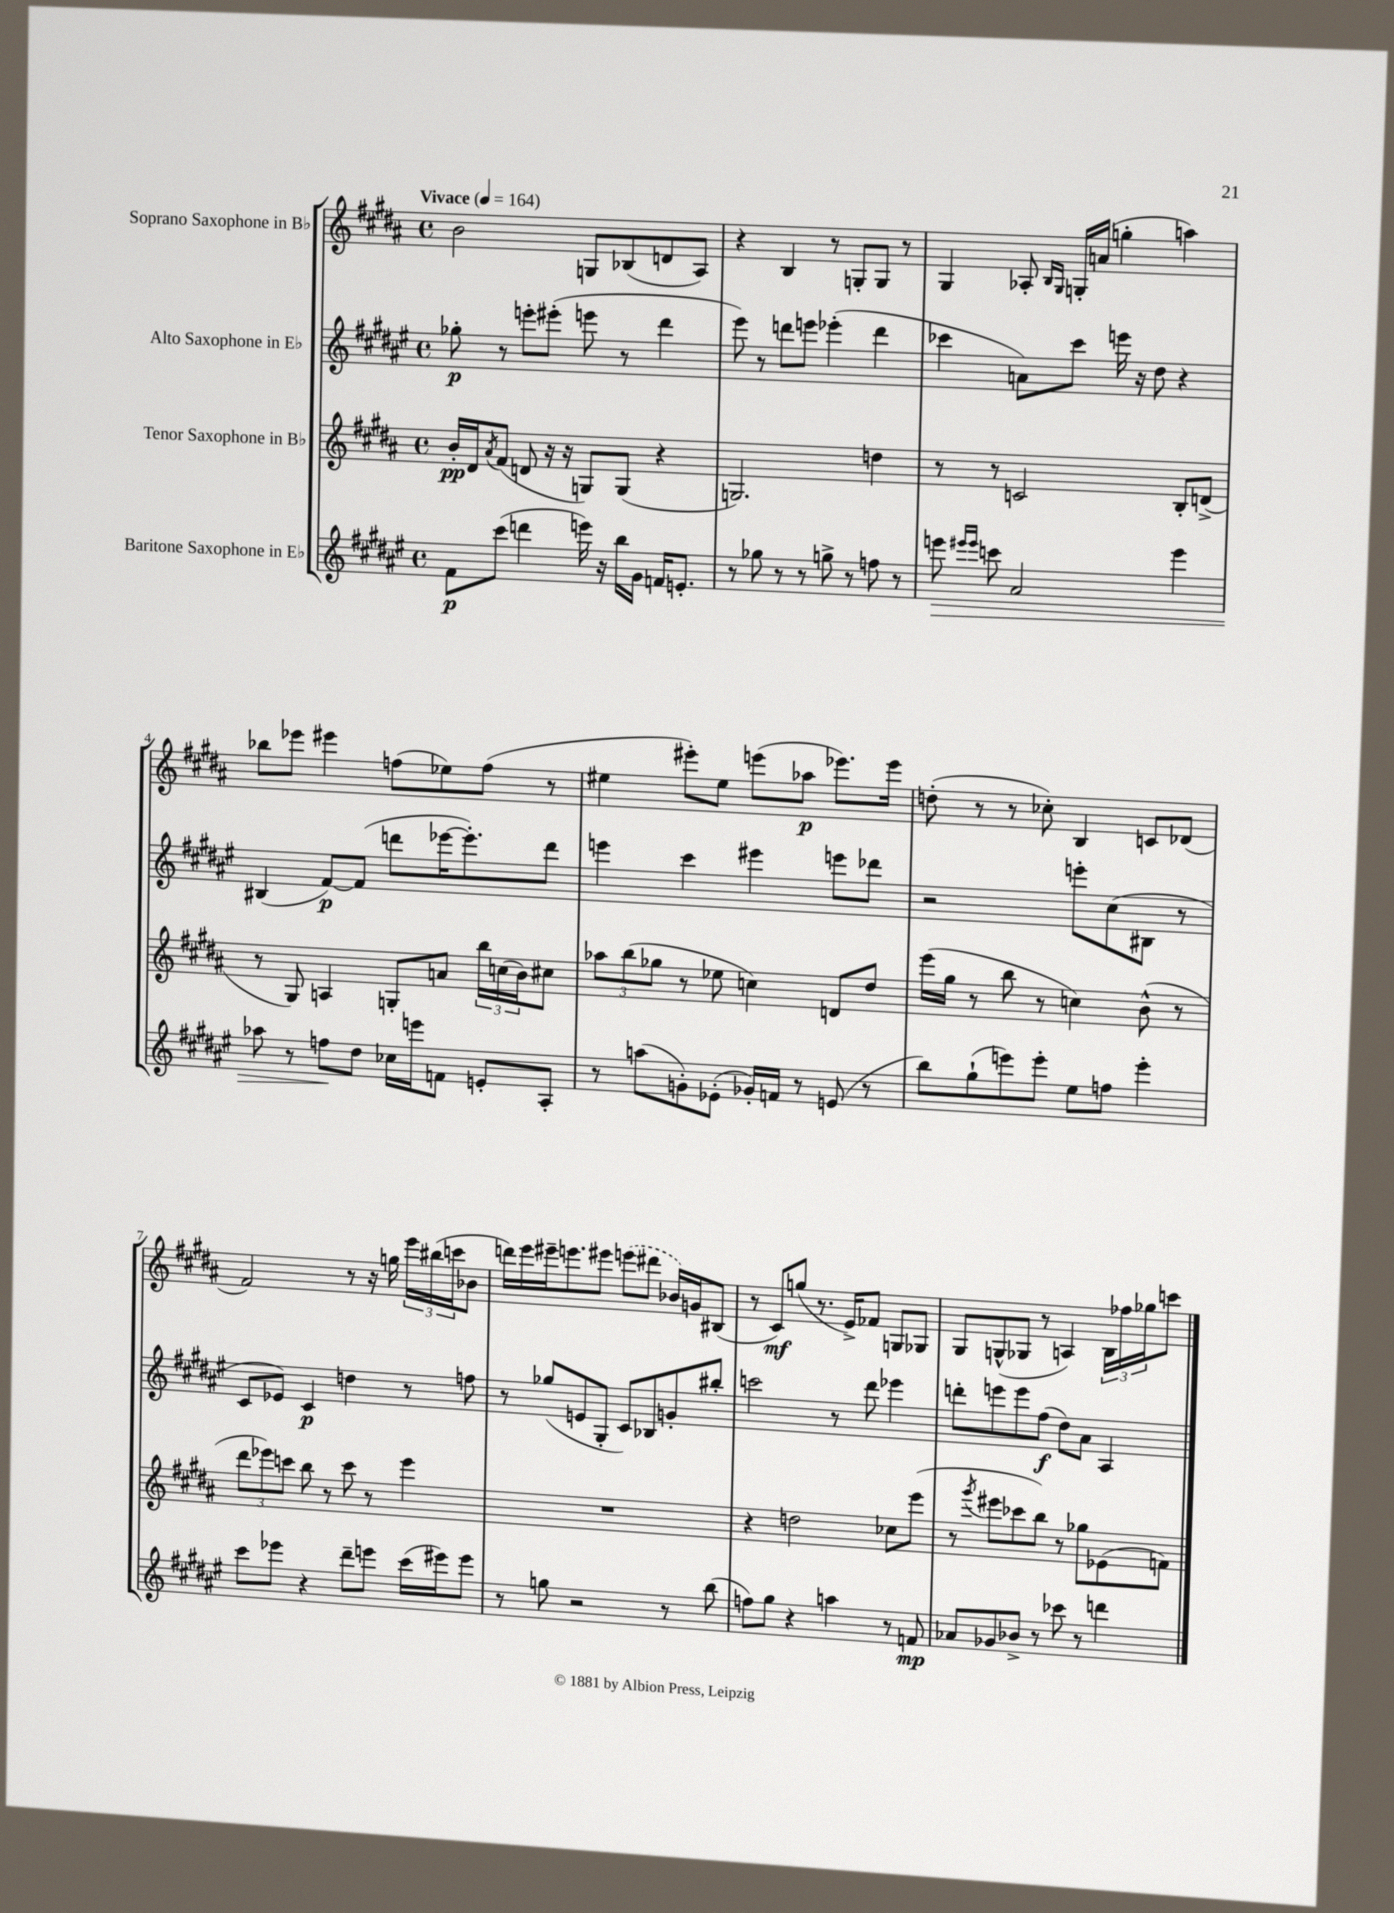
<<
\new StaffGroup <<
\new Staff = "s0" \with { instrumentName = "Soprano Saxophone in Bb" } {
    \clef treble \key b \major \defaultTimeSignature \time 4/4 \tempo "Vivace" 4 = 164
    b'2 g8 bes8( d'8 ais8) |
    r4 b4 r8 g8-. g8 r8 |
    gis4 aes8-. \grace { b16 gis16 } g16-. a'16( g''4-. a''4) |
    bes''8 ees'''8 eis'''4 f''8( ees''8) f''8( r8 |
    eis''4 eis'''8-.) eis''8 e'''8( aes''8\p ees'''8.) ees'''16 |
    d''8-.( r8 r8 ces''8-.) b4 c'8 des'8( |
    fis'2) r8 r16 g''16 \tuplet 3/2 { e'''16 bis''16( c'''16 } bes'8 |
    d'''16) e'''16 eis'''16-- e'''8. eis'''8 \once \slurDashed e'''8( dis'''8 bes'16) g'16 bis8( |
    r8 cis'8\mf) g''8( r8. e'16->) fes'8 g8 ges8 |
    gis8 g8-^( ges8 r8 a4) \tuplet 3/2 { b16 fes''16 ges''16 } c'''8 \bar "|." |
}
\new Staff = "s1" \with { instrumentName = "Alto Saxophone in Eb" } {
    \clef treble \key fis \major \defaultTimeSignature \time 4/4
    ges''8-.\p r8 e'''8-. eis'''8-.( e'''8 r8 dis'''4 |
    eis'''8) r8 d'''8 e'''8 ees'''4-.( d'''4 |
    ces'''4 a'8) ces'''8 e'''16 r16 dis''8 r4 |
    bis4( fis'8~\p) fis'8( d'''8 ees'''16~ ees'''8.-.) d'''8 |
    e'''4 cis'''4 eis'''4 e'''8 des'''8 |
    r2 e'''8-. cis''8( bis8 r8 |
    cis'8 ees'8) cis'4\p d''4 r8 f''8 |
    r8 ges''8( e'8 gis8-. cis'8) bes8 g'8-. bis''8-. |
    c'''2 r8 dis'''8 ees'''4 |
    d'''8-. e'''8 e'''8 fis''8\f( dis''8) ais'8 ais4 \bar "|." |
}
\new Staff = "s2" \with { instrumentName = "Tenor Saxophone in Bb" } {
    \clef treble \key b \major \defaultTimeSignature \time 4/4
    b'16-.\pp dis'16 \acciaccatura { ais'8 } fis'8( d'8 r16 r16 g8) g8( r4 |
    g2.) d''4 |
    r8 r8 c'2 b8-. d'8->( |
    r8 gis8) a4 g8-. a'8 \tuplet 3/2 { b''16 c''16( b'16) } cis''8 |
    \tuplet 3/2 { aes''8 b''8( ges''8 } r8 ees''8 c''4) d'8 dis''8 |
    e'''16( gis''16 r8 b''8 r8 c''4) b'8-^( r8 |
    \tuplet 3/2 { dis'''8 ees'''8) c'''8 } b''8 r8 c'''8 r8 ees'''4 |
    R1 |
    r4 d''2 ces''8 e'''8( |
    r8 \acciaccatura { gis'''8 } eis'''8 ces'''8 b''8) r8 ges''8 ees'8( f'8) \bar "|." |
}
\new Staff = "s3" \with { instrumentName = "Baritone Saxophone in Eb" } {
    \clef treble \key fis \major \defaultTimeSignature \time 4/4
    fis'8\p cis'''8( d'''4 e'''16) r16 b''16 gis'16 f'16 e'8.-. |
    r8 ges''8 r8 r8 g''8-> r8 f''8 r8 |
    e'''8\> \grace { eis'''16 eis'''16 } c'''8 ais'2 eis'''4 |
    aes''8 r8 f''8\! dis''8 ces''16 e'''16 f'8 e'8-. ais8-. |
    r8 a''8( g'8-.) ees'8-.( ges'16-.) f'16 r8 e'8( r8 |
    b''8) gis''8-!( e'''8) e'''8-. eis''8 f''8 e'''4-. |
    cis'''8 ees'''8 r4 dis'''8-- e'''8 cis'''16( eis'''16) eis'''8 |
    r8 g''8 r2 r8 b''8( |
    f''8) gis''8 r4 a''4 r8 f'8\mp |
    aes'8 ges'8 bes'8-> r8 ces'''8 r8 d'''4 \bar "|." |
}
>>
>>
